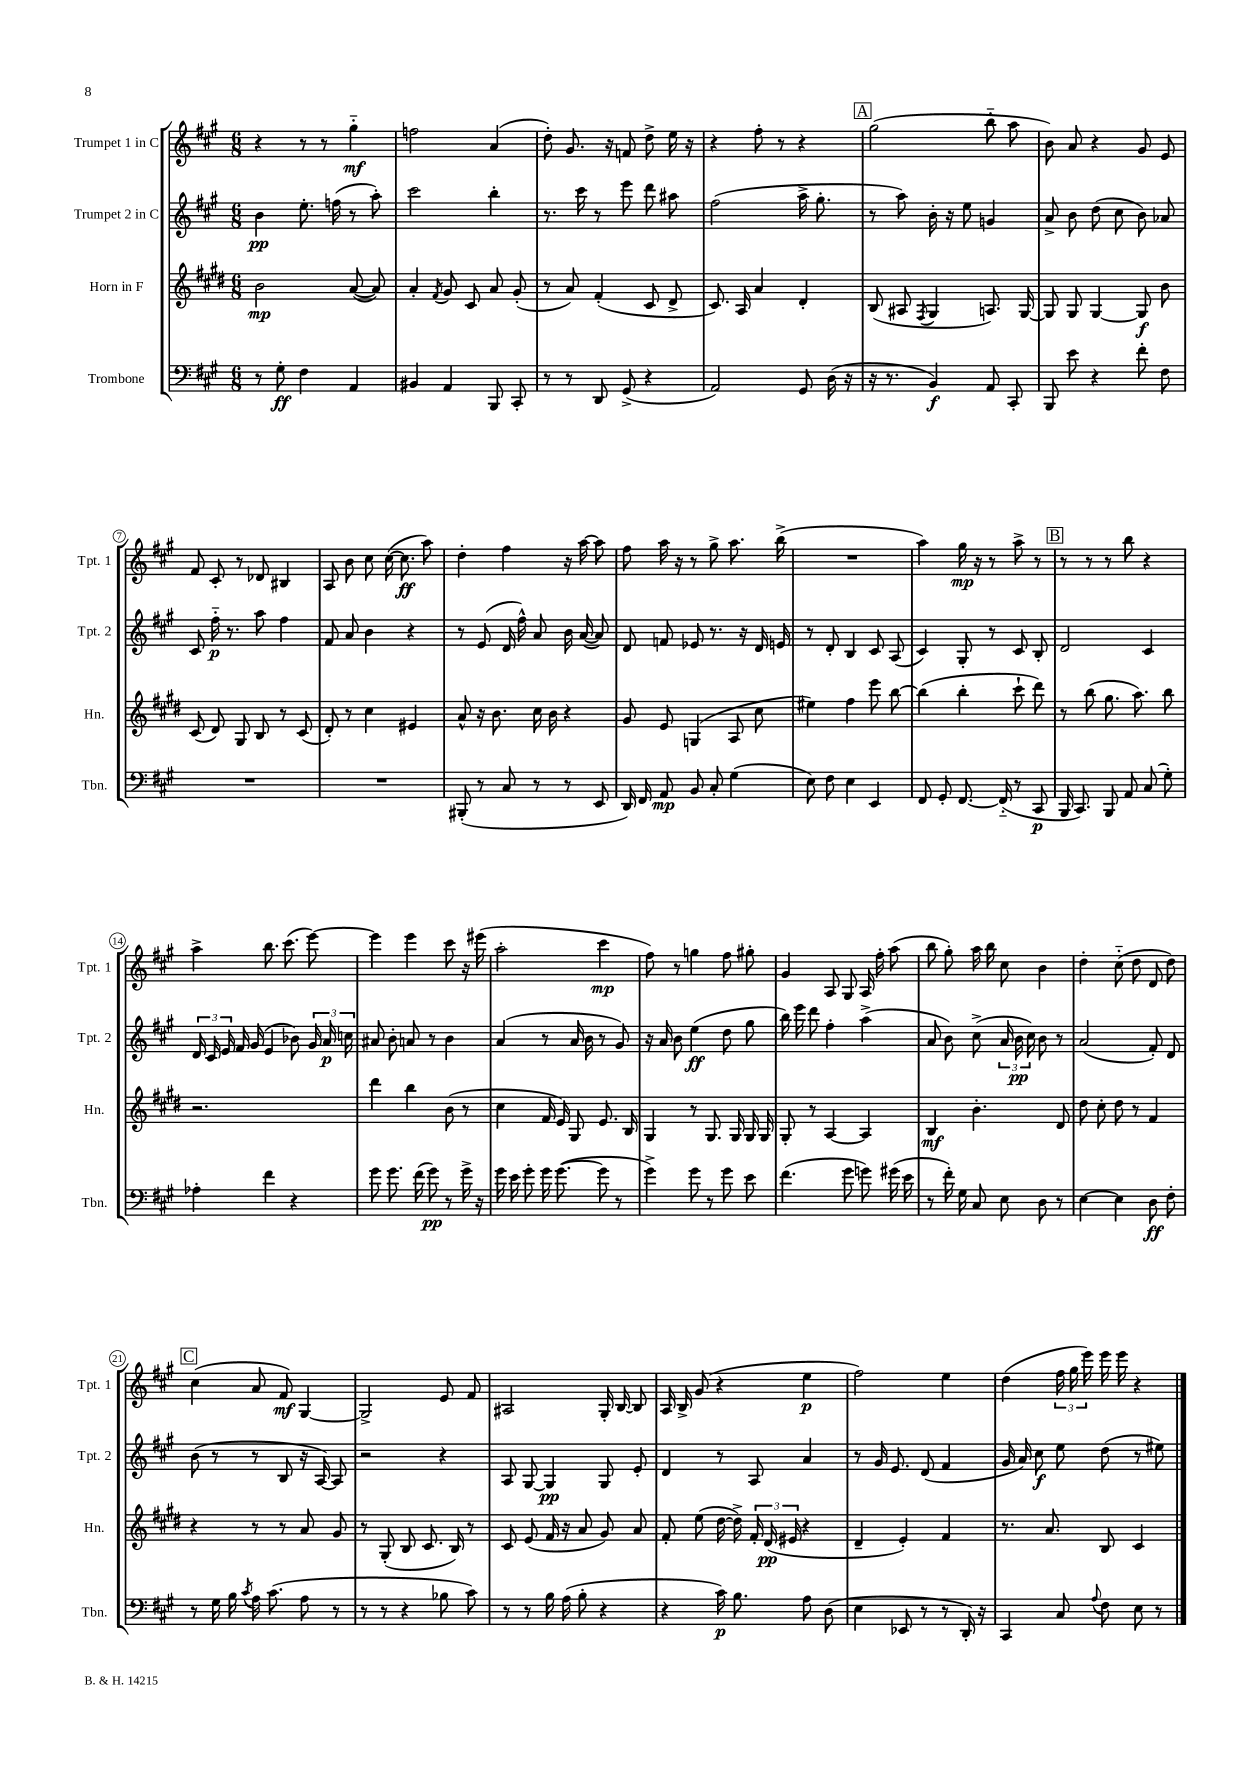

**kern	**kern	**kern	**kern
*staff4	*staff3	*staff2	*staff1
*clefF4	*clefG2	*clefG2	*clefG2
*k[f#c#g#]	*k[f#c#g#d#]	*k[f#c#g#]	*k[f#c#g#]
*M6/8	*M6/8	*M6/8	*M6/8
8r	2b	4b	4r
8G#'	.	.	.
4F#	.	8.ee'	8r
.	.	.	8r
.	.	(16ff	.
4AA	([8a	8r	4gg#'~
.	8a])	8aa')	.
=	=	=	=
4BB#	4a'	2ccc#	2ff
.	8qf#	.	.
4AA	8g#	.	.
.	8c#	.	.
8BBB	8a	4bb'	(4a
8CC#'	(8g#'	.	.
=	=	=	=
8r	8r	8.r	8dd')
8r	8a)	.	8.g#
.	.	16ccc#	.
8DD	(4f#'	8r	.
.	.	.	16r
(8GG#^	.	8eee	8f
4r	8c#	8ddd	8dd^
.	8d#^	8aa#	16ee
.	.	.	16r
=	=	=	=
2AA)	8.c#)	(2ff#	4r
.	16A	.	.
.	4a	.	8ff#'
.	.	.	8r
8GG#	4d#'	16aa^	4r
.	.	8.gg#'	.
(16D	.	.	.
16r	.	.	.
=	=	=	=
16r	(8B	8r	(2gg#
8.r	.	.	.
.	8A#	8aa)	.
.	8qF#	.	.
4BB)	4G#	16b'	.
.	.	16r	.
.	.	8ee	.
8AA	8.A)	4g	8bb'~
8CC#'	.	.	8aa
.	[16G#	.	.
=	=	=	=
8BBB	8G#]	8a^	8b)
8e	8G#	8b	8a
4r	[4G#	(8dd	4r
.	.	8cc#	.
8f#'	8G#]	8b)	8g#
8F#	8b	8a-	8e
=	=	=	=
2.r	(8c#	8c#	8f#
.	8d#)	16ff#'~	8c#'
.	.	8.r	.
.	8G#	.	8r
.	8B	8aa	8d-
.	8r	4ff#	4B#
.	(8c#	.	.
=	=	=	=
2.r	8d#')	8f#	8A
.	8r	8a	8b
.	4cc#	4b	8cc#
.	.	.	([16cc#
.	.	.	8.cc#]
.	4e#	4r	.
.	.	.	8aa)
=	=	=	=
(8BBB#'	8a^^	8r	4dd'
8r	16r	(8e	.
.	8.b	.	.
8C#	.	16d	4ff#
.	.	16ff#^^)	.
8r	16cc#	8a	.
.	16b	.	.
8r	4r	16b	16r
.	.	([16a	[16aa
8EE	.	8a])	8aa]
=	=	=	=
16DD)	8g#	8d	8ff#
16FF#	.	.	.
8AA	8e	8f	16aa
.	.	.	16r
8BB	(4G	8e-	8r
8C#'	.	8.r	8gg#^
(4G#	8A	.	8.aa
.	.	16r	.
.	8cc#	16d	.
.	.	16e	(16bb^
=	=	=	=
8E)	4ee#)	8r	2.r
8F#	.	8d'	.
4E	4ff#	4B	.
4EE	8eee	8c#	.
.	[8bb	(8A	.
=	=	=	=
8FF#	(4bb]	4c#)	4aa)
8GG#'	.	.	.
[8.FF#	4bb'	8G#'	16gg#
.	.	.	16r
.	.	8r	8r
(16FF#'~]	.	.	.
8r	8ccc#`	8c#	8aa^
8CC#	8ddd#)	8B'	8r
=	=	=	=
16BBB	8r	2d	8r
8.CC#)	.	.	.
.	(8bb	.	8r
8BBB	8.gg#	.	8r
8AA	.	.	8bb
.	8.aa)	.	.
(8C#	.	4c#	4r
8G#')	8bb	.	.
=	=	=	=
4A-'	2.r	24d	4aa^
.	.	24c#	.
.	.	24e	.
.	.	16f#	.
.	.	(16g#	.
4f#	.	4e	8.bb
.	.	.	(8.ccc#
4r	.	8b-)	.
.	.	24g#	[8eee)
.	.	24a	.
.	.	24cc	.
=	=	=	=
8g#	4ddd#	8a#	4eee]
8.g#	.	8b'	.
.	4bb	8a	4eee
(16f#	.	.	.
8g#)	.	8r	.
8r	(8b	4b	8ccc#
16g#^	8r	.	16r
16r	.	.	(16eee#
=	=	=	=
16g#	4cc#	(4a	2aa'
16e	.	.	.
8g#'	.	.	.
16g#	16f#	8r	.
([8.g#	16e)	.	.
.	8G#	16a	.
.	.	16b	.
8g#]	8.e	8r	4ccc#
8r	.	8g#)	.
.	16B	.	.
=	=	=	=
4g#^)	4G#	16r	8ff#)
.	.	16a	.
.	.	8b	8r
8g#	8r	(4ee	4gg
8r	8.G#	.	.
8g#	.	8dd	8ff#
.	16G#	.	.
8e	16G#	8gg#	8gg#'
.	16G#	.	.
=	=	=	=
(4.f#	8G#'	16bb)	4g#
.	.	16eee	.
.	8r	8ddd	.
.	[4A	4ff#'	8A
8g#	.	.	8G#
8g)	4A]	(4aa^	16A
.	.	.	16ff#'
(16g#	.	.	(8aa
16e	.	.	.
=	=	=	=
8r	4B	8a	8bb
16f#')	.	8b)	8gg#')
16G#	.	.	.
8C#	4.b'	(8cc#^	16aa
.	.	.	16bb
8E	.	24a	8cc#
.	.	24b	.
.	.	24cc#)	.
8D	.	8b	4b
8r	8d#	8r	.
=	=	=	=
[4E	8dd#	(2a	4dd'
.	8cc#'	.	.
4E]	8dd#	.	(8cc#'~
.	8r	.	8dd
8D	4f#	8f#')	8d
8F#'	.	8d	8dd)
=	=	=	=
8r	4r	(8b	(4cc#
16G#	.	8r	.
16B	.	.	.
8qc#	.	.	.
16A	8r	8r	8a
(8.c#	.	.	.
.	8r	8B	8f#)
8A	8a	16r	[4G#
.	.	[16A)	.
8r	8g#	8A]	.
=	=	=	=
8r	8r	2r	2G#^]
8r	(8G#'	.	.
4r	8B	.	.
.	8.c#	.	.
8B-	.	4r	8e
.	16B)	.	.
8c#)	8r	.	8f#
=	=	=	=
8r	8c#	8A	2A#
8r	(8e	[8G#	.
16B	16f#	4G#]	.
(16A	16r	.	.
8B'	8a	.	.
4r	8g#)	8G#	16G#'
.	.	.	[16B
.	8a	8e'	8B]
=	=	=	=
4r	8f#'	4d	16A
.	.	.	16B^
.	(8ee	.	(8g#
16c#)	[16dd#	8r	4r
8.B	16dd#^])	.	.
.	24f#'	8A	.
.	(24d#	.	.
.	24e#	.	.
8A	4r	4a	4ee
(8D	.	.	.
=	=	=	=
4E	4d#~	8r	2ff#)
.	.	16g#	.
.	.	8.e	.
8EE-	4e')	.	.
8r	.	(8d	.
8r	4f#	4f#	4ee
16DD')	.	.	.
16r	.	.	.
=	=	=	=
4CC#	8.r	16g#	(4dd
.	.	16a)	.
.	.	8cc#	.
.	8.a	.	.
8C#	.	8ee	24ff#
.	.	.	24gg#
.	.	.	24eee)
8qqA	.	.	.
8F#	8B	(8dd	16eee
.	.	.	16eee
8E	4c#	8r	4r
8r	.	8ee#)	.
==	==	==	==
*-	*-	*-	*-
